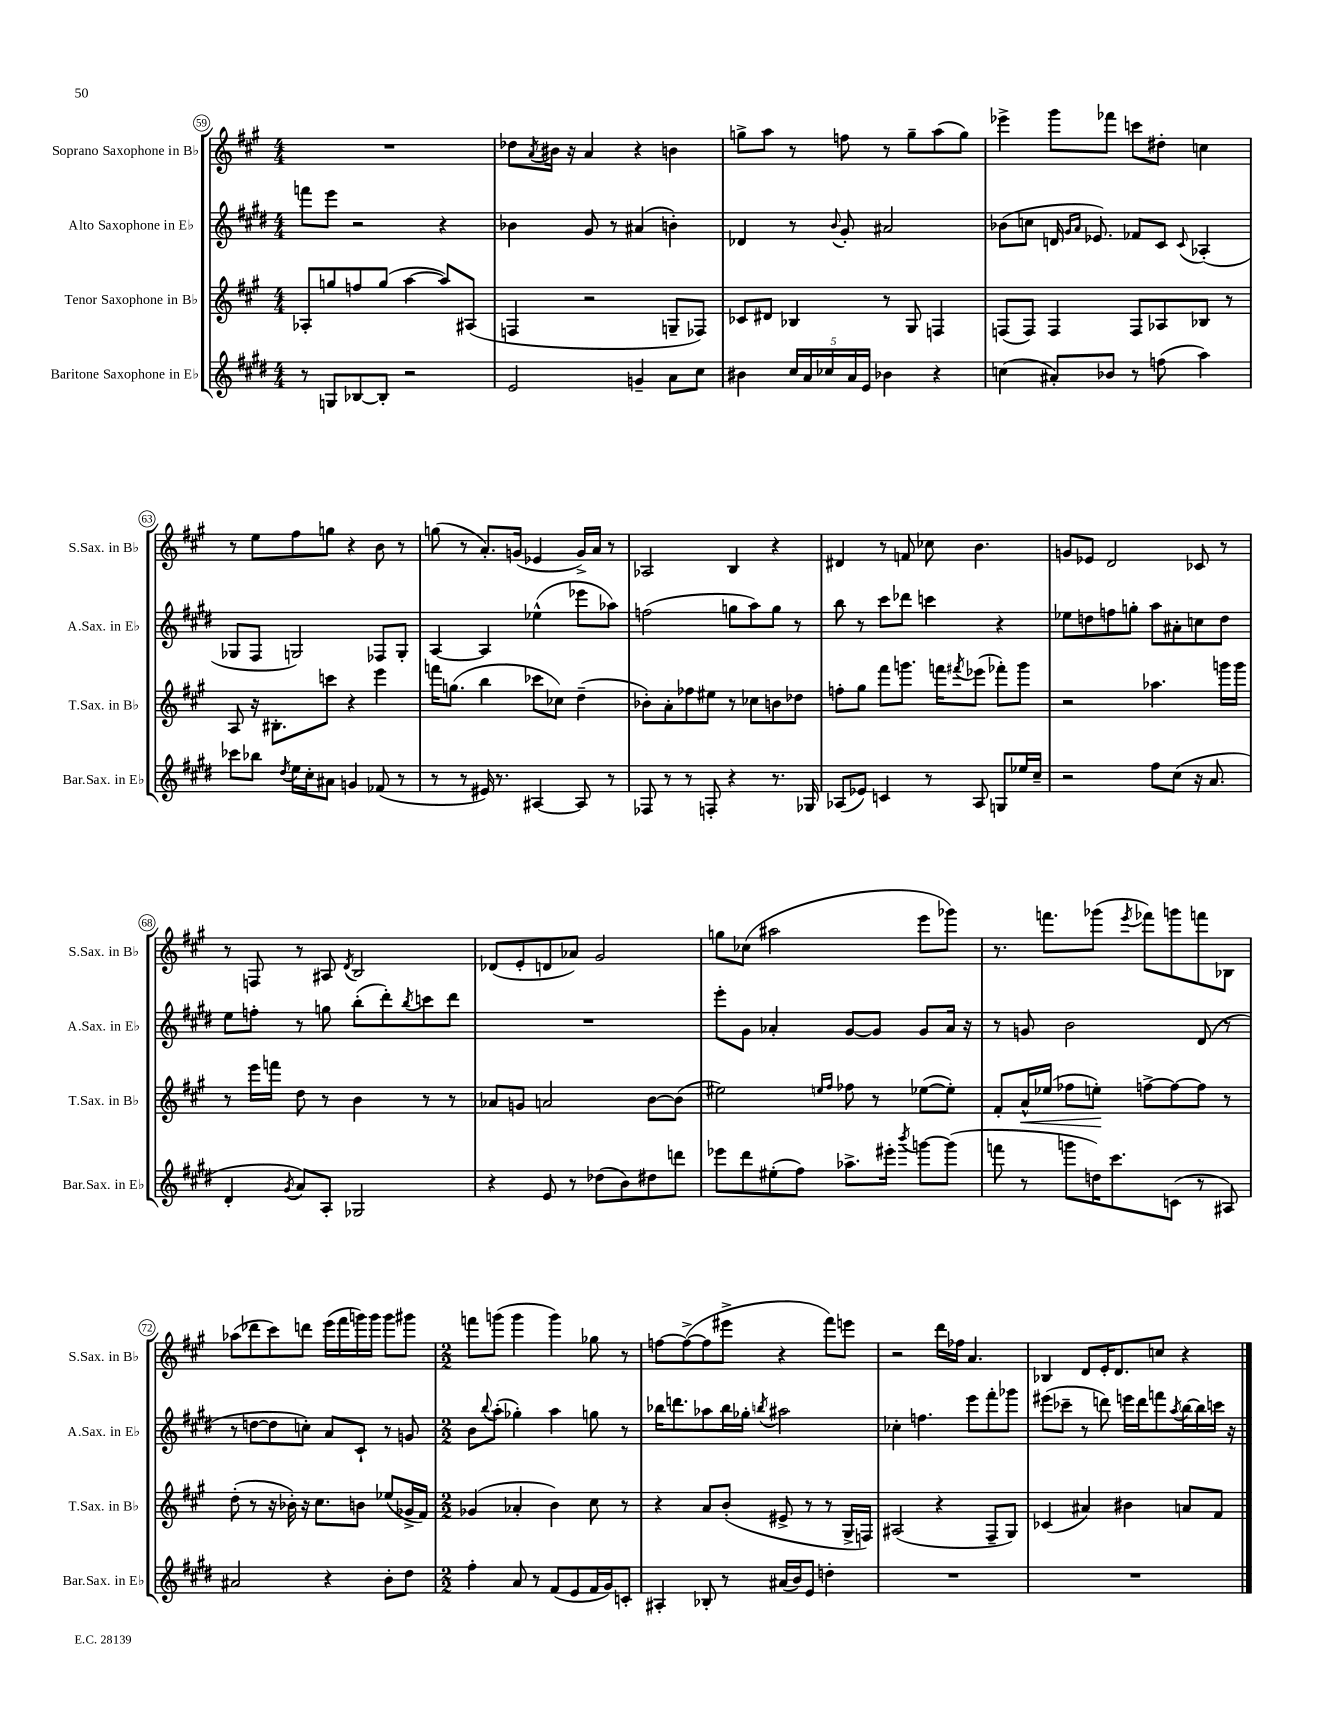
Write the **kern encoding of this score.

**kern	**kern	**kern	**kern
*staff4	*staff3	*staff2	*staff1
*clefG2	*clefG2	*clefG2	*clefG2
*k[f#c#g#d#]	*k[f#c#g#]	*k[f#c#g#d#]	*k[f#c#g#]
*M4/4	*M4/4	*M4/4	*M4/4
8r	8A-'	8fff	1r
8G	8gg	8eee	.
[8B-	8ff	2r	.
8B-']	(8gg	.	.
2r	[4aa	.	.
.	8aa])	4r	.
.	(8A#	.	.
=	=	=	=
2e	4F	4b-	8dd-
.	.	.	8qa
.	.	.	16b#
.	.	.	16r
.	2r	8g#	4a
.	.	8r	.
4g~	.	(4a#	4r
8a	8G~	4b')	4b
8cc#	8F-)	.	.
=	=	=	=
4b#	8c-	4d-	8gg^
.	8d#	.	8aa
20cc#	4B-	8r	8r
20a	.	.	.
20cc-	.	.	.
.	.	8qqb	.
.	.	8g#'	8ff
20a	.	.	.
20e	.	.	.
4b-	8r	2a#	8r
.	8G#	.	8gg~
4r	4F	.	(8aa
.	.	.	8gg)
=	=	=	=
(4cc	(8F	(8b-	4eee-^
.	8F)	8cc	.
8a#')	4F	16d	8ggg#
.	.	16qqg#	.
.	.	16qqa	.
.	.	8.e-)	.
8b-	.	.	8fff-
8r	8F	8f-	8ccc
(8ff	8A-	8c#	8dd#'
.	.	8qqc#	.
4aa)	8B-	(4A-'	4cc
.	8r	.	.
=	=	=	=
8ccc-	8A	8G-	8r
8bb-	16r	8F#	8ee
.	8.B#'	.	.
8qdd#	.	.	.
16ee	.	2G)	8ff#
16cc#'	.	.	.
8a#	8ccc	.	8gg
4g	4r	.	4r
(8f-	4eee	8F-	8b
8r	.	8G'	8r
=	=	=	=
8r	16fff	[4A	(8gg
.	(8.gg	.	.
8r	.	.	8r
16e#)	4bb	4A]	8.a')
8.r	.	.	.
.	.	.	(16g
[4A#	8ccc-	(4ee-^^	4e-
.	8cc-)	.	.
8A#]	(4dd~	8eee-	16g^)
.	.	.	16a
8r	.	8aa-)	8r
=	=	=	=
8F-	8b-')	(2ff	2A-
8r	8a'	.	.
8r	8ff-	.	.
8F'	8ee#	.	.
4r	8r	8gg	4B
.	8cc-	8aa)	.
8.r	8b	8gg	4r
.	8dd-	8r	.
16G-	.	.	.
=	=	=	=
(8A-	8ff'	8bb	4d#
8e-)	8gg#	8r	.
4c	8fff#	8ccc#	8r
.	8.ggg	8ddd-	8f
8r	.	4ccc	8cc-
.	16fff	.	.
.	8qfff#	.	.
8A-	(8eee-	.	4.b
8G	8fff-')	4r	.
16ee-	8ggg	.	.
16cc#~	.	.	.
=	=	=	=
2r	2r	8ee-	8g
.	.	8dd	8e-
.	.	8ff	2d
.	.	8gg'	.
8ff#	4.aa-	8aa	.
(8cc#	.	8a#'	.
16r	.	8cc	8c-
8.a	.	.	.
.	16ggg	8dd	8r
.	16ggg	.	.
=	=	=	=
4d#'	8r	8ee	8r
.	16eee	8ff'	8F
.	16fff	.	.
8qg#	.	.	.
8a)	8dd	8r	8r
8A'	8r	8gg	8A#
.	.	.	8qd
2G-	4b	(8bb'	2B
.	.	8ddd#')	.
.	.	8qbb	.
.	8r	8ccc	.
.	8r	8ddd#	.
=	=	=	=
4r	8a-	1r	(8d-
.	8g	.	8e'
8e	2a	.	8d
8r	.	.	8a-)
(8dd-	.	.	2g#
8b)	.	.	.
8dd#	[8b	.	.
8ddd	(8b]	.	.
=	=	=	=
8eee-	2ee#)	8eee'	8gg
8ddd#	.	8g#	(8cc-
(8ee#'	.	4a-'	2aa#
8ff#)	.	.	.
.	16qqee	.	.
.	16qqff#	.	.
8.aa-^	8ff-	[8g#	.
.	8r	8g#]	.
16eee#'	.	.	.
8qbbb	.	.	.
[8ggg	([8ee-	8g#	8eee
(8ggg]	8ee-'])	16a-	8ggg-)
.	.	16r	.
=	=	=	=
8fff	8f#'	8r	8.r
8r	16a^^	8g	.
.	(16ee-	.	8.fff
8ggg	8ff-	2b	.
16dd)	8ee')	.	(8ggg-
8.ccc#	.	.	.
.	.	.	8qeee
.	[8ff^	.	8fff-)
(8c	8ff_	.	8ggg
8r	8ff]	(8d#	8fff
8A#)	8r	8r	8B-
=	=	=	=
2a#	(8dd'	8r	(8aa-
.	8r	[8dd	8ddd-
.	16r	8dd]	8ccc#)
.	16b-')	.	.
.	16r	8cc')	8ddd
.	8.cc#	.	.
4r	.	8a	(16eee
.	.	.	16fff#
.	8b	8c#`	16ggg)
.	.	.	16ggg
8b'	(8ee-	8r	8ggg
8dd#	16g-^	8g	8ggg#
.	16f#)	.	.
=	=	=	=
*M2/2	*M2/2	*M2/2	*M2/2
4ff#'	(4g-	8b	8fff
.	.	8qqbb	.
.	.	(8aa'	(8ggg
8a	4a-'	4gg-')	4ggg
8r	.	.	.
(8f#	4b)	4aa	4ggg)
8e	.	.	.
16f#	8cc#	8gg	8gg-
16g#)	.	.	.
8c'	8r	8r	8r
=	=	=	=
4A#'	4r	16bb-	[8ff
.	.	8.ddd	.
.	.	.	(8ff^_
8B-'	8a	8aa-	8ff]
8r	(8b'	16bb-	8eee#^
.	.	16gg-'	.
.	.	8qbb	.
(16a#	8e#^	2aa#	4r
16b)	.	.	.
8e	8r	.	.
4dd'	8r	.	8fff#)
.	16G#^	.	8eee
.	16F)	.	.
=	=	=	=
1r	(2A#	4cc-'	2r
.	.	4.ff	.
.	4r	.	16ddd
.	.	.	16ff-
.	.	8eee	4.a
.	8F#~	8fff#'	.
.	8G#)	8ggg-	.
=	=	=	=
1r	(4c-	(8eee#	4B-
.	.	8ccc-~	.
.	4a#)	8r	8d
.	.	8ddd)	16e'
.	.	.	8.d
.	4b#	16eee	.
.	.	16ddd	.
.	.	8fff	8cc
.	.	8qaa	.
.	8a	[16bb	4r
.	.	16bb]	.
.	8f#	16ccc	.
.	.	16r	.
==	==	==	==
*-	*-	*-	*-
